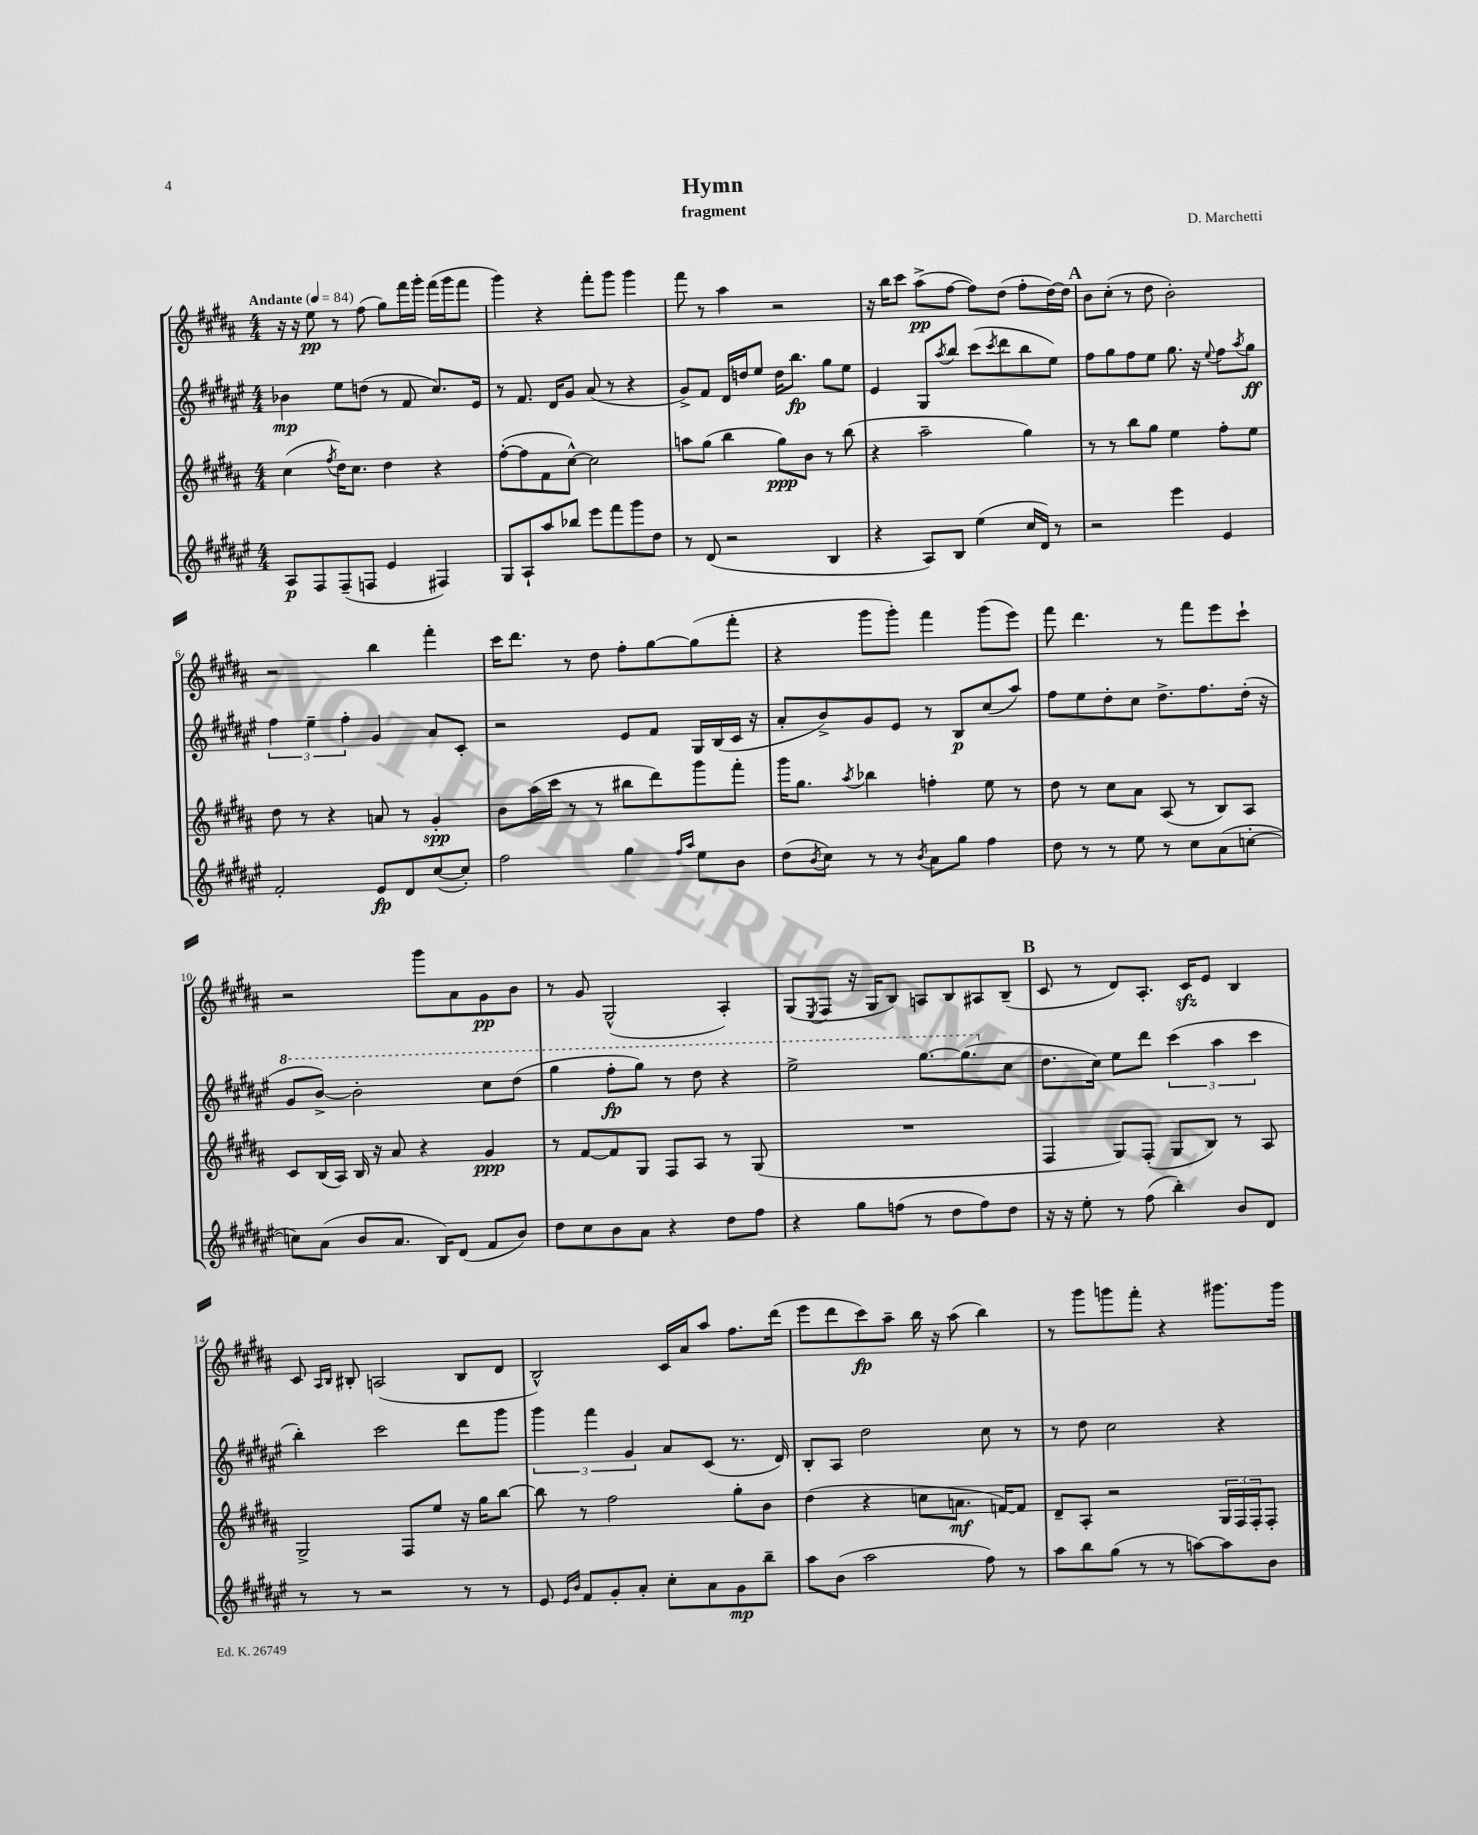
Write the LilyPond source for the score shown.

\header { title = "Hymn" composer = "D. Marchetti" subtitle = "fragment" }
<<
\new StaffGroup <<
\new Staff = "s0" {
    \clef treble \key b \major \numericTimeSignature \time 4/4 \tempo "Andante" 4 = 84
    r16 r16 e''8\pp r8 fis''8( gis''8) fis'''16 gis'''16-. fis'''16( gis'''16 fis'''8 |
    gis'''4) r4 fis'''8-. gis'''8 gis'''4 |
    fis'''8 r8 ais''4 r2 |
    r16 b''16 cis'''8 ais''8->\pp( fis''8~ fis''8) dis''8( fis''8-. dis''16~) dis''16 |
    \mark \markup { \bold "A" } b'8 cis''8-.( r8 dis''8 b'2-.) |
    r2 b''4 fis'''4-. |
    cis'''16 dis'''8. r8 dis''8 fis''8-. gis''8~ gis''8( fis'''8-. |
    r4 gis'''8 gis'''8-.) fis'''4 gis'''8( e'''8) |
    fis'''8 dis'''4. r8 fis'''8 e'''8 cis'''8-! |
    r2 gis'''8 ais'8 gis'8\pp b'8 |
    r8 gis'8 gis2-^( ais4-.) |
    gis8( \acciaccatura { e8 } fis8 r16 gis16 b8) a8 b8 ais8 b8--( |
    \mark \markup { \bold "B" } cis'8 r8 dis'8) ais8.-. cis'16\sfz e'8 b4 |
    cis'8 \grace { ais16 b16 } bis8-. a2( bis8 dis'8 |
    b2-^) cis'16 ais'16 ais''8 fis''8. dis'''16( |
    e'''8 dis'''8 cis'''8\fp) ais''8-- b''16 r16 ais''8( b''4) |
    r8 gis'''8 g'''8 fis'''8-. r4 gis'''8. gis'''16 \bar "|." |
}
\new Staff = "s1" {
    \clef treble \key fis \major \numericTimeSignature \time 4/4
    bes'4\mp eis''8 d''8( r8 fis'8 cis''8.) eis'16 |
    r8 fis'8. dis'16 gis'8 ais'8( r8 r4 |
    gis'8->) fis'8 dis'16 d''16 eis''8 d''16 b''8.\fp gis''8 eis''8 |
    eis'4 gis8 \acciaccatura { ais''8 } b''8 cis'''8( \acciaccatura { cis'''8 } dis'''8 b''8 eis''8) |
    \mark \markup { \bold "A" } fis''8 gis''8 fis''8 eis''8 gis''8. r16 \appoggiatura { eis''8 } fis''8 \acciaccatura { ais''8 } gis''8\ff |
    \tuplet 3/2 { fis''4 eis''4-- fis''4-. } gis'4 ais'8 cis'8-. |
    r2 eis'8 fis'8 gis16 b16( cis'16 r16 |
    ais'8-. b'8->) gis'8 eis'8 r8 b8\p cis''8( ais''8) |
    fis''8 eis''8 dis''8-. cis''8 dis''8.-> fis''8. dis''16-.( r16 |
    \ottava #1 gis''8 b''8~->) b''2-. cis'''8 dis'''8( |
    gis'''4 fis'''8-.\fp gis'''8) r8 dis'''8 r4 |
    eis'''2-> gis'''8.~ gis'''8.( \ottava #0 cis''8 |
    \mark \markup { \bold "B" } dis''8. cis''16) eis''8 dis'''8 \tuplet 3/2 { cis'''4( ais''4 cis'''4 } |
    b''4-.) cis'''2 dis'''8 gis'''8 |
    \tuplet 3/2 { gis'''4 fis'''4 gis'4 } ais'8 cis'8( r8. dis'16) |
    b8-. ais8 dis''2 cis''8 r8 |
    r8 dis''8 cis''2 r4 \bar "|." |
}
\new Staff = "s2" {
    \clef treble \key b \major \numericTimeSignature \time 4/4
    cis''4( \acciaccatura { fis''8 } dis''16) cis''8. dis''4 r4 |
    fis''8~-.( fis''8 fis'8 cis''8~-^) cis''2 |
    a''8 gis''8( b''4 gis''8\ppp) b'8 r8 b''8( |
    r4 ais''2-- gis''4) |
    \mark \markup { \bold "A" } r8 r8 b''8 gis''8 e''4 fis''8-. e''8 |
    dis''8 r8 r4 a'8 r8 gis'4-.\spp |
    b'8 ais''16( cis'''16 r8 r8 bis''8 dis'''8) gis'''8 fis'''8-. |
    gis'''16 gis''8. \acciaccatura { ais''8 } bes''4 f''4-. e''8 r8 |
    dis''8 r8 cis''8 ais'8 ais8( r8 b8) ais8 |
    cis'8 b16( ais16) b16 r16 ais'8 r4 gis'4\ppp |
    r8 fis'8~ fis'8 gis8 fis8 ais8 r8 gis8( |
    R1 |
    \mark \markup { \bold "B" } fis4 gis8) fis8-.( gis8 b8) r8 ais8 |
    gis2-> fis8 e''8 r16 gis''16 b''8~ |
    b''8 r8 fis''2 gis''8-. b'8 |
    dis''4( r4 c''8 a'8.\mf f'16~) f'8 |
    dis'8-- ais8-. r2 \tuplet 3/2 { gis16 fis16 fis16-. } fis8-. \bar "|." |
}
\new Staff = "s3" {
    \clef treble \key fis \major \numericTimeSignature \time 4/4
    ais8\p fis8 fis8--( f8 eis'4 fis4) |
    gis8 ais8-! ais''8 bes''8 eis'''8 fis'''8 gis'''8 dis''8 |
    r8 dis'8( r2 b4 |
    r4 ais8) b8 eis''4( cis''16 dis'16) r8 |
    \mark \markup { \bold "A" } r2 eis'''4 eis'4 |
    fis'2-. eis'8\fp dis'8 cis''8~( cis''8-.) |
    fis''2 gis''4 \grace { fis''16 ais''16 } eis''8 b'8 |
    dis''8( \acciaccatura { b'8 } cis''8) r8 r8 \acciaccatura { b'8 } ais'8 gis''8 fis''4 |
    dis''8 r8 r8 eis''8 r8 cis''8 ais'8( c''8~-. |
    c''8) ais'8( b'8 ais'8. b16) dis'8( fis'8 b'8) |
    dis''8 cis''8 b'8 ais'8 r4 dis''8 fis''8 |
    r4 gis''8 f''8( r8 dis''8 f''8) dis''8 |
    \mark \markup { \bold "B" } r16 r16 eis''8-. r8 fis''8( b''4-.) b'8 dis'8 |
    r8 r8 r2 r8 r8 |
    eis'8 \grace { eis'16 b'16 } fis'8 gis'8-. ais'8-. cis''8-. ais'8 gis'8\mp b''8-- |
    ais''8 b'8( ais''2 fis''8) r8 |
    ais''8 b''8 gis''8( r8 r8 a''8~) a''8 b'8 \bar "|." |
}
>>
>>
